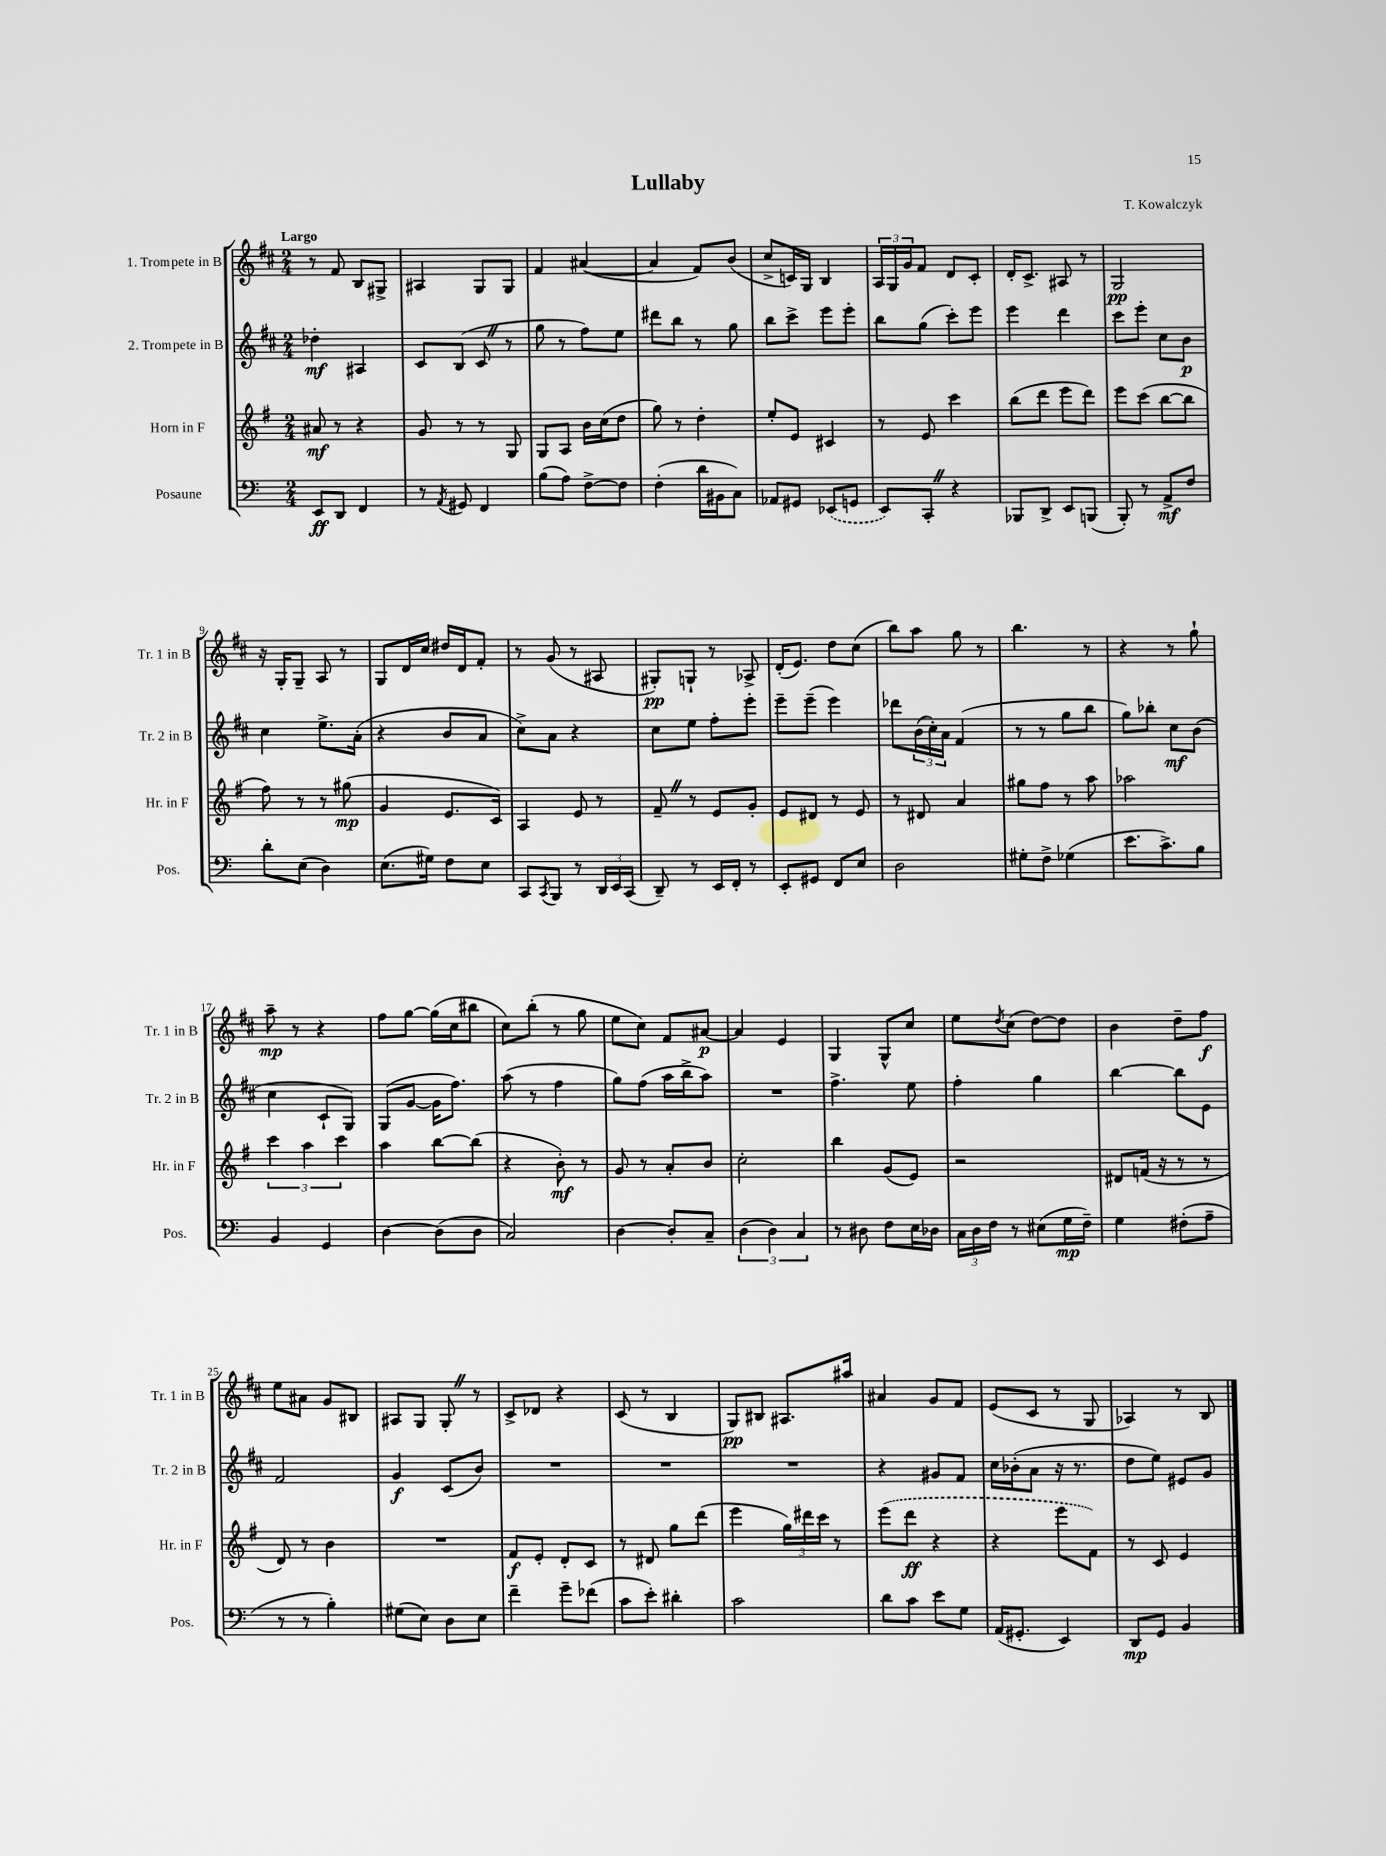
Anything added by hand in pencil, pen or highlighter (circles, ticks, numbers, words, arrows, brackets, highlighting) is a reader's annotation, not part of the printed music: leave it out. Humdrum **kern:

**kern	**kern	**kern	**kern
*staff4	*staff3	*staff2	*staff1
*clefF4	*clefG2	*clefG2	*clefG2
*k[]	*k[f#]	*k[f#c#]	*k[f#c#]
*M2/4	*M2/4	*M2/4	*M2/4
8EE	8a#	4dd-'	8r
8DD	8r	.	8f#
4FF	4r	4A#	8B
.	.	.	8G#^
=	=	=	=
8r	8g	8c#	4A#
8qAA	.	.	.
8GG#	8r	(8B	.
4FF	8r	8c#	8G
.	8G	8r	8G
=	=	=	=
(8B	8G	8gg	4f#
8A)	8A	8r	.
[8F^	16b	8ff#)	([4a#
.	(16cc	.	.
8F]	8dd	8ee	.
=	=	=	=
(4F'	8gg)	8ddd#	4a#]
.	8r	8bb	.
16d	4dd'	8r	8f#)
16BB#	.	.	.
8C)	.	8gg	(8b
=	=	=	=
8AA-	8ee'	8bb	8cc#^
8GG#	8e	8ccc#^	16c)
.	.	.	16G
(8EE-	4c#	8eee	4B
8GG	.	8eee'	.
=	=	=	=
8EE)	8r	8bb	24A
.	.	.	24G
.	.	.	24g
8CC'	8e	(8gg	8f#
4r	4ccc	8ccc#')	8d
.	.	8eee	8c#'
=	=	=	=
8BBB-	(8bb	4eee	16d'
.	.	.	8.c#^
8DD^	8ddd	.	.
8EE	8eee	4ddd	8A#
(8BBB	8ddd)	.	8r
=	=	=	=
8BBB')	8eee	8ccc#	2G
8r	(8ccc	8eee'	.
8AA^	[8bb	8cc#	.
8F	8bb]	8b	.
=	=	=	=
8d'	8ff#)	4cc#	16r
.	.	.	16G'
(8E	8r	.	8G~
4D)	8r	8.ee^	8A
.	(8gg#	.	8r
.	.	(16a'	.
=	=	=	=
(8.E	4g	4r	8G
.	.	.	16d
16G#)	.	.	16cc#
8F	8.e	8b	16dd#
.	.	.	16d
8E	.	8a	8f#'
.	16c)	.	.
=	=	=	=
8CC	4A	8cc#^)	8r
8qCC	.	.	.
8BBB	.	8a	(8g
8r	8e	4r	8r
24DD	8r	.	8A#
24EE	.	.	.
(24CC	.	.	.
=	=	=	=
8DD~)	8f#~	8cc#	8G#')
8r	8r	8ee	8G`
16EE	8e	8ff#'	8r
16FF'	.	.	.
8r	8g'	8eee'	8A-^
=	=	=	=
8EE'	8e	8eee~	(16d'
.	.	.	8.e)
8GG#	8d#	(8eee~	.
8FF	8r	4eee)	8dd
8E	8e	.	(8cc#
=	=	=	=
2D	8r	8ddd-	8bb)
.	8d#	(24b	8aa
.	.	24cc#')	.
.	.	24a	.
.	4a	(4f#	8gg
.	.	.	8r
=	=	=	=
8G#'	8gg#	8r	4.bb
8F^	8ff#	8r	.
(4G-	8r	8gg	.
.	8aa	8bb	8r
=	=	=	=
8.e	2aa-	8gg)	4r
.	.	8bb-'	.
8.c^)	.	.	.
.	.	8cc#	8r
8B	.	(8b	8gg`
=	=	=	=
4BB	6ccc	4cc#	8aa~
.	.	.	8r
.	6aa	.	.
4GG	.	8c#`	4r
.	6ccc	.	.
.	.	8G)	.
=	=	=	=
[4D	4aa	(8G	8ff#
.	.	[8g	[8gg
(8D]	[8bb	16g]	(16gg]
.	.	8.ff#)	16cc#
8D	(8bb]	.	8bb#
=	=	=	=
2C)	4r	(8aa	8cc#)
.	.	8r	(8bb'
.	8b')	4ff#	8r
.	8r	.	8gg
=	=	=	=
[4D	8g	8gg)	8ee
.	8r	(8ff#	8cc#)
8D']	8a'	16aa	8f#
.	.	16bb^	.
8C~	8b	8aa)	[8a#
=	=	=	=
(6D	2cc'	2r	4a#]
6D)	.	.	.
.	.	.	4e
6C	.	.	.
=	=	=	=
8r	4bb	4.ff#^	4G
8D#	.	.	.
8F	(8g	.	8G^^
16E	8e)	8ee	8cc#
16D-	.	.	.
=	=	=	=
24C	2r	4ff#'	8ee
24D	.	.	.
24F	.	.	.
.	.	.	8qdd
8r	.	.	(8cc#
(8E#	.	4gg	[8dd)
16G	.	.	8dd]
16F~)	.	.	.
=	=	=	=
4G	8d#	[4bb	4b
.	(16f	.	.
.	16r	.	.
(8F#'	8r	8bb]	8dd~
8A~	8r	8e	8ff#
=	=	=	=
8r	8d)	2f#	8ee
8r	8r	.	8a#
4B')	4b	.	8g
.	.	.	8B#
=	=	=	=
(8G#	2r	4g	8A#
8E)	.	.	8G
8D	.	(8c#	8G'
8E	.	8b)	8r
=	=	=	=
4f~	8f#	2r	8c#^
.	8e'	.	8d-
8g~	8d'	.	4r
(8f-	8c	.	.
=	=	=	=
8c	8r	2r	(8c#
8e')	8d#	.	8r
4d#'	8gg	.	4B
.	(8ddd	.	.
=	=	=	=
2c	4eee	2r	8G)
.	.	.	8B#
.	24gg)	.	8.A#
.	24ddd#	.	.
.	24ccc	.	.
.	8r	.	.
.	.	.	16aa#
=	=	=	=
8d	(8eee	4r	4a#
8c	8ddd	.	.
8e	4r	8g#	8g
8G	.	8f#	8f#
=	=	=	=
(16AA	4r	16cc#	(8e
8.GG#'	.	(16b-'	.
.	.	8a	8c#
4EE)	8eee	16r	8r
.	.	8.r	.
.	8f#)	.	8G
=	=	=	=
8DD	8r	8dd	4A-)
8GG	8c	8ee)	.
4BB	4e	8e#	8r
.	.	8g	8B
==	==	==	==
*-	*-	*-	*-
